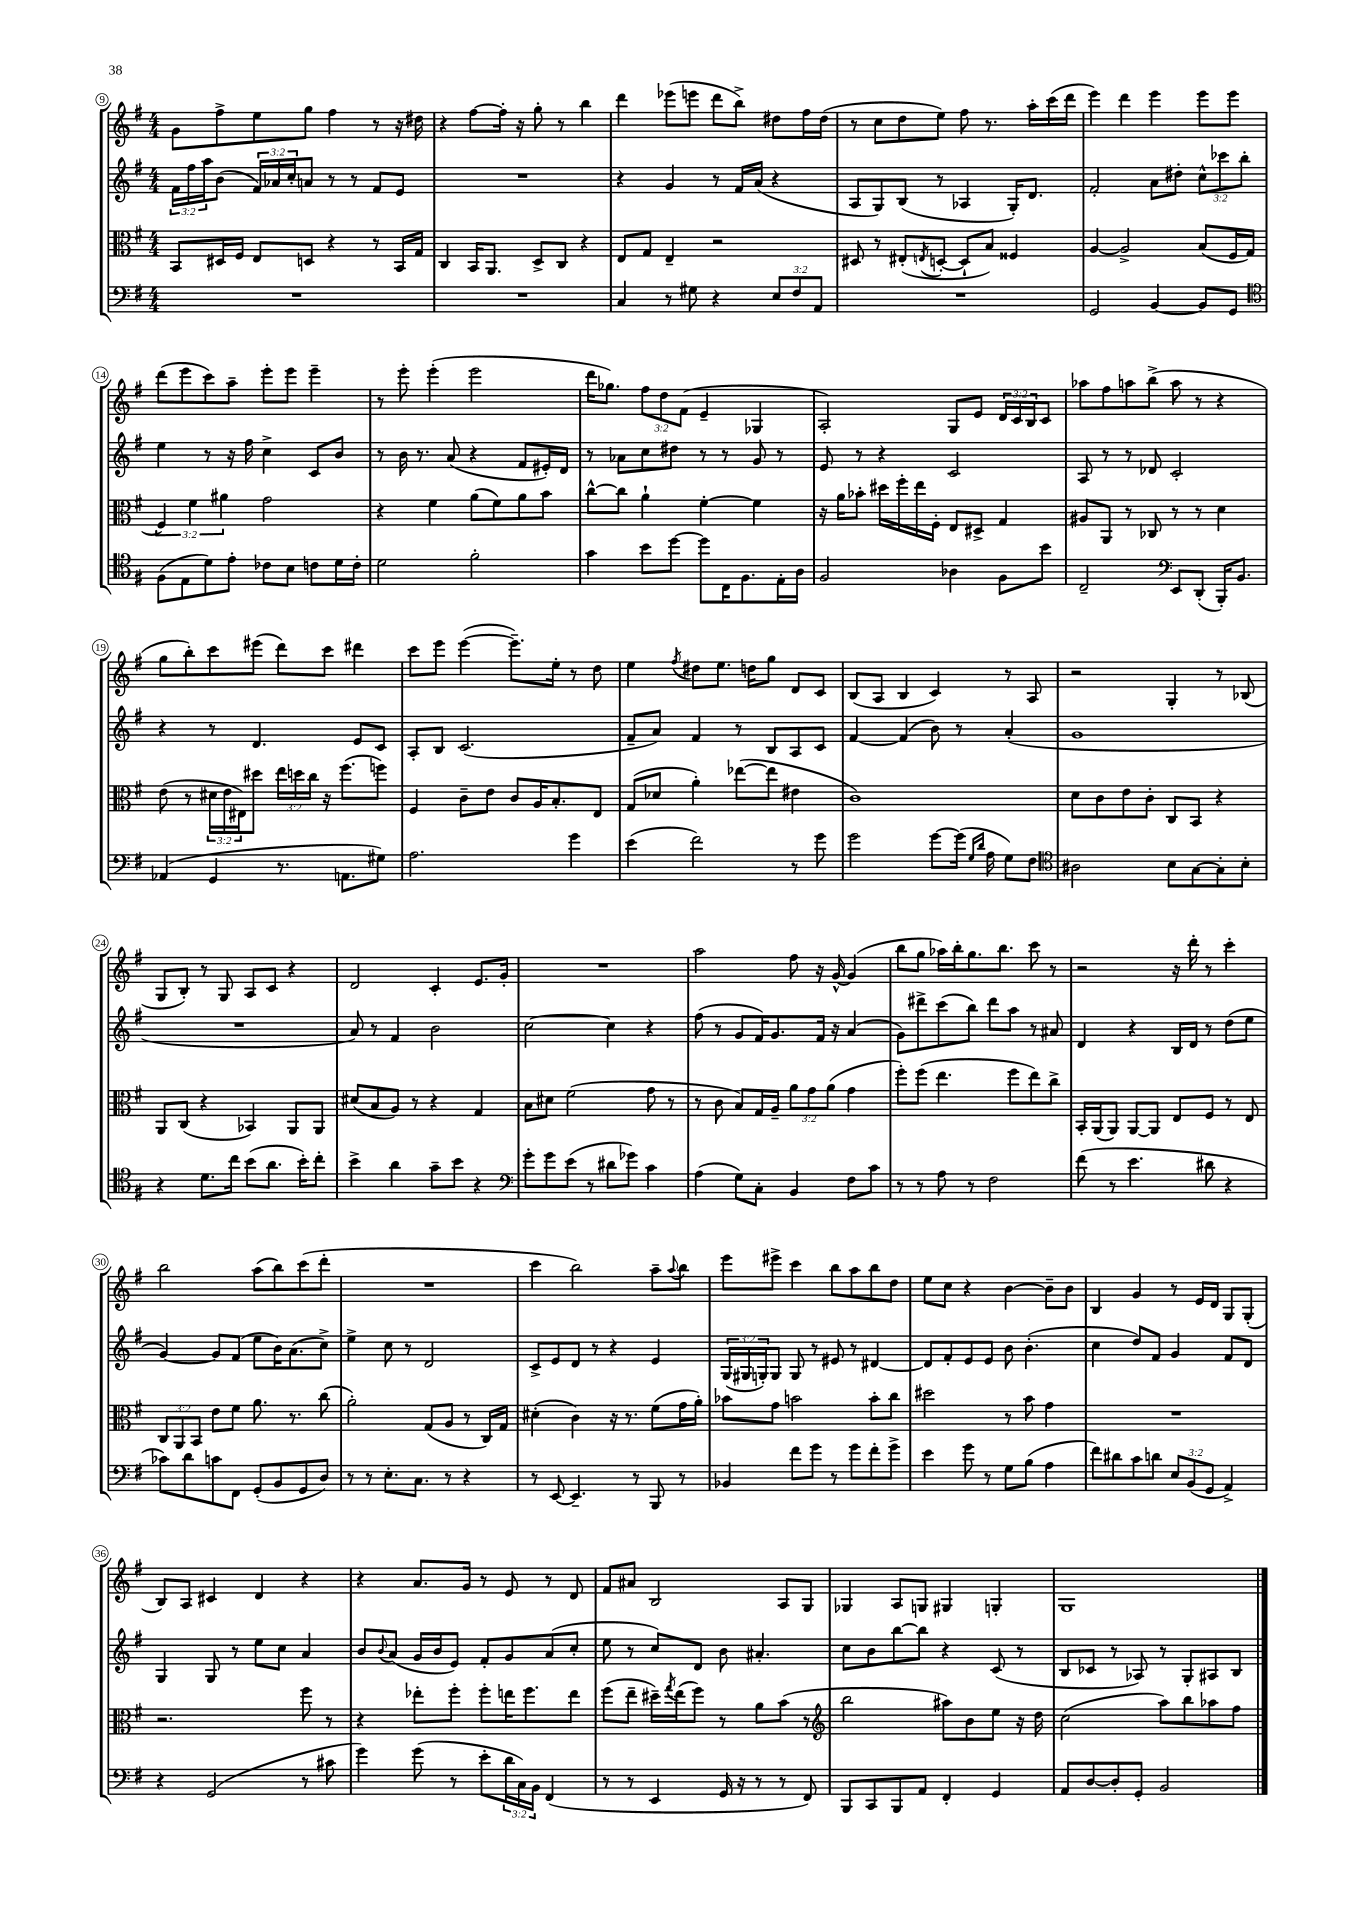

**kern	**kern	**kern	**kern
*staff4	*staff3	*staff2	*staff1
*clefF4	*clefC3	*clefG2	*clefG2
*k[f#]	*k[f#]	*k[f#]	*k[f#]
*M4/4	*M4/4	*M4/4	*M4/4
1r	8BB/L	24f#\LL	8g\L
.	.	24ff#\	.
.	.	24aa\J	.
.	16D#/L	(8b\J	8ff#^\
.	16F#/JJ	.	.
.	8E/L	24f#/LL)	8ee\
.	.	24a-/	.
.	.	24cc'/J	.
.	8D/J	8a/J	8gg\J
.	4r	8r	4ff#\
.	.	8r	.
.	8r	8f#/L	8r
.	16BB/LL	8e/J	16r
.	16G/JJ	.	16dd#\
=	=	=	=
1r	4C/	1r	4r
.	16BB/LK	.	[8ff#\L
.	8.AA/J	.	.
.	.	.	16ff#'\]Jk
.	.	.	16r
.	8D^/L	.	8gg'\
.	8C/J	.	8r
.	4r	.	4bb\
=	=	=	=
4C/	8E/L	4r	4ddd\
.	8G/J	.	.
8r	4E~/	4g/	(8eee-\L
8G#\	.	.	8eee\J
4r	2r	8r	8ddd\L
.	.	16f#/LL	8bb^\J)
.	.	(16a/JJ	.
12E/L	.	4r	8dd#\L
12F#/	.	.	.
.	.	.	16ff#\L
12AA/J	.	.	.
.	.	.	(16dd#\JJ
=	=	=	=
1r	8D#/	8A/L	8r
.	8r	8G/)	8cc\L
.	(8E#'/L	(8B/J	8dd\
.	8qE/	.	.
.	[8D'/J	8r	8ee\J)
.	8D`/]L	4A-/	8ff#\
.	8B/J)	.	8.r
.	4F##/	16G'/LK)	.
.	.	8.d/J	16aa'\LL
.	.	.	(16ccc\
.	.	.	16ddd\JJ
=	=	=	=
2GG/	[4A/	2f#'/	4eee\)
.	2A^/]	.	4ddd\
[4BB/	.	8a\L	4eee\
.	.	8dd#'\J	.
8BB/]L	(8B/L	12cc^^\L	8eee\L
.	.	12ccc-\	.
8GG/J	16F#/L	.	8eee\J
.	.	12bb'\J	.
.	16G/JJ	.	.
=	=	=	=
*clefC4	*	*	*
(8F#\L	6F#/)	4ee\	(8ddd\L
8E\	.	.	8eee\
.	6f#\	.	.
8d\)	.	8r	8ccc\)
.	6a#\	.	.
8e'\J	.	16r	8aa~\J
.	.	16ff#\	.
8c-\L	2g\	4cc^\	8eee'\L
8B\J	.	.	8eee\J
8c\L	.	8c/L	4eee~\
16d\L	.	8b/J	.
16c'\JJ	.	.	.
=	=	=	=
2d\	4r	8r	8r
.	.	16b\	8eee'\
.	.	8.r	.
.	4f#\	.	(4eee'\
.	.	(8a/	.
2f#'\	(8a\L	4r	2eee\
.	8f#\)	.	.
.	8a\	8f#/L	.
.	8b\J	16e#'/L)	.
.	.	16d/JJ	.
=	=	=	=
4g\	[8cc^^\L	8r	16ddd\LK
.	.	.	8.gg-\J)
.	8cc\]J	8a-\L	.
8b\L	4a`\	8cc\	12ff#\L
.	.	.	12dd\
[8dd\J	.	8dd#\J	.
.	.	.	(12f#\J
8dd\]L	[4f#'\	8r	4e~/
16C\K	.	8r	.
8.F#\	.	.	.
.	4f#\]	8g/	4G-/
16E'\L	.	8r	.
16A\JJ	.	.	.
=	=	=	=
2F#/	16r	8e/	2A'/)
.	16a\LK	.	.
.	8b-'\J	8r	.
.	16dd#\LL	4r	.
.	16ff#'\	.	.
.	16ee\	.	.
.	16F#'\JJ	.	.
4A-\	8E/L	2c/	8G/L
.	8D#^/J	.	8e/J
8F#\L	4G/	.	24d/LL
.	.	.	24c/
.	.	.	24B/J
8b\J	.	.	8c/J
=	=	=	=
2C~/	8A#/L	8A/	8aa-\L
.	8AA/J	8r	8ff#\
.	8r	8r	8aa\
.	8C-/	8d-/	(8bb^\J
*clefF4	*	*	*
8EE/L	8r	2c'/	8aa\
(8DD'/J	8r	.	8r
16BBB'/LK)	4d\	.	4r
8.BB/J	.	.	.
=	=	=	=
(4AA-/	(8e\	4r	8gg\L
.	8r	.	8bb'\)
4GG/	24d#\LL	8r	8ccc\
.	24e\	.	.
.	24E#\J)	.	.
.	8dd#\J	4.d/	(8eee#\J
8.r	24ee\LL	.	8ddd\L)
.	24dd\	.	.
.	24cc\JJ	.	.
.	16r	.	8ccc\J
8.AA\L	(8.ff#\L	.	.
.	.	8e/L	4ddd#\
8G#\J)	8ff\J)	8c/J	.
=	=	=	=
2.A\	4F#/	8A'/L	8ccc\L
.	.	8B/J	8eee\J
.	8c~\L	(2.c/	([4eee\
.	8e\J	.	.
.	8c/L	.	8.eee~\]L)
.	16A/K	.	.
.	8.B'/	.	16ee'\Jk
4g\	.	.	8r
.	8E/J	.	8dd\
=	=	=	=
(4e\	(8G/L	8f#~/L	4ee\
.	8d-/J	8a/J)	.
.	.	.	8qff#/
2f#\)	4a'\)	4f#/	8dd#\L
.	.	.	8.ee\J
.	([8ee-\L	8r	.
.	.	.	16dd\LK
.	8ee-\]J	8B/L	8gg\J
8r	4e#\	8A/	8d/L
8g\	.	8c/J	8c/J
=	=	=	=
2g\	1c)	[4f#/	(8B/L
.	.	.	8A/J
.	.	(4f#/]	4B/
[8g\L	.	8b\)	4c/)
(16g\]Jk	.	8r	.
16qqG/LL	.	.	.
16qqd/JJ	.	.	.
16A\	.	.	.
8G\L)	.	(4a'/	8r
8F#\J	.	.	8A/
=	=	=	=
*clefC4	*	*	*
2A#\	8d\L	1g	2r
.	8c\	.	.
.	8e\	.	.
.	8c'\J	.	.
8B\L	8C/L	.	4G'/
[8G\	8BB/J	.	.
8G'\]	4r	.	8r
8B'\J	.	.	(8B-/
=	=	=	=
4r	8AA/L	1r	8G/L
.	(8C/J	.	8B'/J)
8.d\L	4r	.	8r
.	.	.	8G/
16cc\Jk	.	.	.
(8b\L	4BB-/)	.	8A/L
8.a\J	.	.	8c/J
.	8AA/L	.	4r
16b'\LK)	.	.	.
8cc'\J	8AA/J	.	.
=	=	=	=
4b^\	(8d#/L	8a/)	2d/
.	8B/	8r	.
4a\	8A/J)	4f#/	.
.	8r	.	.
8g~\L	4r	2b\	4c'/
8b\J	.	.	.
4r	4G/	.	8.e/L
.	.	.	16g'/Jk
=	=	=	=
*clefF4	*	*	*
8g'\L	8B\L	[2cc\	1r
8g\	8d#\J	.	.
(8e\J	(2f#\	.	.
8r	.	.	.
8d#\L	.	4cc\]	.
8g-\J)	.	.	.
4c\	8g\	4r	.
.	8r	.	.
=	=	=	=
(4A\	8r	(8ff#\	2aa\
.	8c\	8r	.
8G\L)	8B/L)	8g/L	.
8C'\J	16G/L	16f#/K)	.
.	16A~/JJ	8.g/	.
4BB/	12a\L	.	8ff#\
.	12g\	.	.
.	.	16f#/Jk	16r
.	(12a\J	.	.
.	.	16r	[16g^^/
8F#\L	4g\	(4a/	(4g/]
8c\J	.	.	.
=	=	=	=
8r	8ff#'\L)	8g\L)	8bb\L
8r	(8ff#\J	8ddd#^\	8gg\J
8A\	4.ee\	(8ccc\	16aa-\LL)
.	.	.	16bb'\J
8r	.	8bb\J)	8.gg\
2F#\	.	8ddd#\L	.
.	.	.	8.bb\J
.	8ff#\L	8aa\J	.
.	8ee\)	8r	8ccc\
.	8cc^\J	8a#/	8r
=	=	=	=
(8f#\	16BB'/LL	4d/	2r
.	(16AA/J	.	.
8r	8AA/J)	.	.
4.e\	[8AA/L	4r	.
.	8AA/]J	.	.
.	8E/L	16B/LL	16r
.	.	16d/JJ	16ddd'\
8d#\	8F#/J	8r	8r
4r	8r	(8dd\L	4ccc'\
.	8E/	8ee\J	.
=	=	=	=
8c-\L)	12C/L	[4g/)	2bb\
.	12AA/	.	.
8d\	.	.	.
.	12BB/J	.	.
8c\	8e\L	8g/]L	.
8FF#\J	8f#\J	(8f#/J	.
(8GG'/L	8.a\	8ee\L	(8aa\L
8BB/	.	16b\K)	8bb\)
.	8.r	(8.a\	.
8GG/	.	.	(8ccc\
8D/J)	(8cc\	8cc^\J)	8ddd'\J
=	=	=	=
8r	2a'\)	4ee^\	1r
8r	.	.	.
8.E'\L	.	8cc\	.
.	.	8r	.
8.C\J	.	.	.
.	(8G/L	2d/	.
8r	8A/J	.	.
4r	8r	.	.
.	16C/LL)	.	.
.	16G/JJ	.	.
=	=	=	=
8r	(4d#'\	8c^/L	4ccc\
[8EE/	.	8e/	.
4.EE~/]	4c\)	8d/J	2bb\)
.	.	8r	.
.	16r	4r	.
.	8.r	.	.
8r	.	.	.
8BBB/	(8f#\L	4e/	8aa~\L
.	.	.	8qqaa/
8r	16g\L	.	8bb\J
.	16a'\JJ)	.	.
=	=	=	=
4BB-/	8b-\L	(24G/LL	8eee\L
.	.	24G#/	.
.	.	24G'/J)	.
.	8g\J	8G/J	8eee#^\J
8f#\L	2b\	8G/	4ccc\
8g\J	.	8r	.
8r	.	8e#/	8bb\L
8g\L	.	8r	8aa\
8f#'\	8b'\L	[4d#/	8bb\
8g^\J	8cc\J	.	8dd\J
=	=	=	=
4e\	2dd#\	8d#/]L	8ee\L
.	.	8f#'/	8cc\J
8g\	.	8e/	4r
8r	.	8e/J	.
8G\L	8r	8b\	[4b\
(8B\J	8b\	(4.b'\	.
4A\	4g\	.	8b~\]L
.	.	.	8b\J
=	=	=	=
8f#\L)	1r	4cc\	4B/
8d#\	.	.	.
8c\	.	8dd/L)	4g/
8d\J	.	8f#/J	.
12E/L	.	4g/	8r
(12BB/	.	.	.
.	.	.	16e/LL
12GG/J	.	.	.
.	.	.	16d/JJ
4AA^/)	.	8f#/L	8G/L
.	.	8d/J	(8G'/J
=	=	=	=
4r	2.r	4G/	8B/L)
.	.	.	8A/J
(2GG/	.	8G/	4c#/
.	.	8r	.
.	.	8ee\L	4d/
.	.	8cc\J	.
8r	8ff#\	4a/	4r
8c#\	8r	.	.
=	=	=	=
4g\)	4r	8b/L	4r
.	.	8qqb/	.
.	.	(8a/J	.
(8g\	8ee-'\L	16g/LL	8.a/L
.	.	16b/J	.
8r	8ff#'\J	8e/J)	.
.	.	.	16g/Jk
8e'\L	8ff#'\L	8f#'/L	8r
24d\L	16ee\K	8g/	8e/
24C\)	.	.	.
.	8.ff#\	.	.
24BB\JJ	.	.	.
(4FF#/	.	(8a/	8r
.	8ee\J	8cc'/J	8d/
=	=	=	=
8r	(8ff#\L	8ee\	8f#/L
8r	8ee~\J	8r	8a#/J
4EE/	16dd#~\LL)	8cc/L)	2B/
.	8qgg/	.	.
.	(16ee\J	.	.
.	8ff#\J)	8d/J	.
16GG/	8r	8b\	.
16r	.	.	.
8r	8a\L	4.a#'/	.
8r	(8b\J	.	8A/L
8FF#/)	8r	.	8G/J
=	=	=	=
*	*clefG2	*	*
8BBB/L	2bb\	8cc\L	4G-/
8CC/	.	8b\	.
8BBB/	.	[8bb\	8A/L
8AA/J	.	8bb\]J	8G/J
4FF#'/	8aa#\L)	4r	4G#/
.	8b\	.	.
4GG/	8ee\J	(8c/	4G'/
.	16r	8r	.
.	16dd\	.	.
=	=	=	=
8AA/L	(2cc\	8B/L	1G
[8D/	.	8c-/J	.
8D'/]	.	8r	.
8GG'/J	.	8A-/)	.
2BB/	8aa\L)	8r	.
.	8bb\	8G'/L	.
.	8aa-\	8A#/	.
.	8ff#\J	8B/J	.
==	==	==	==
*-	*-	*-	*-
